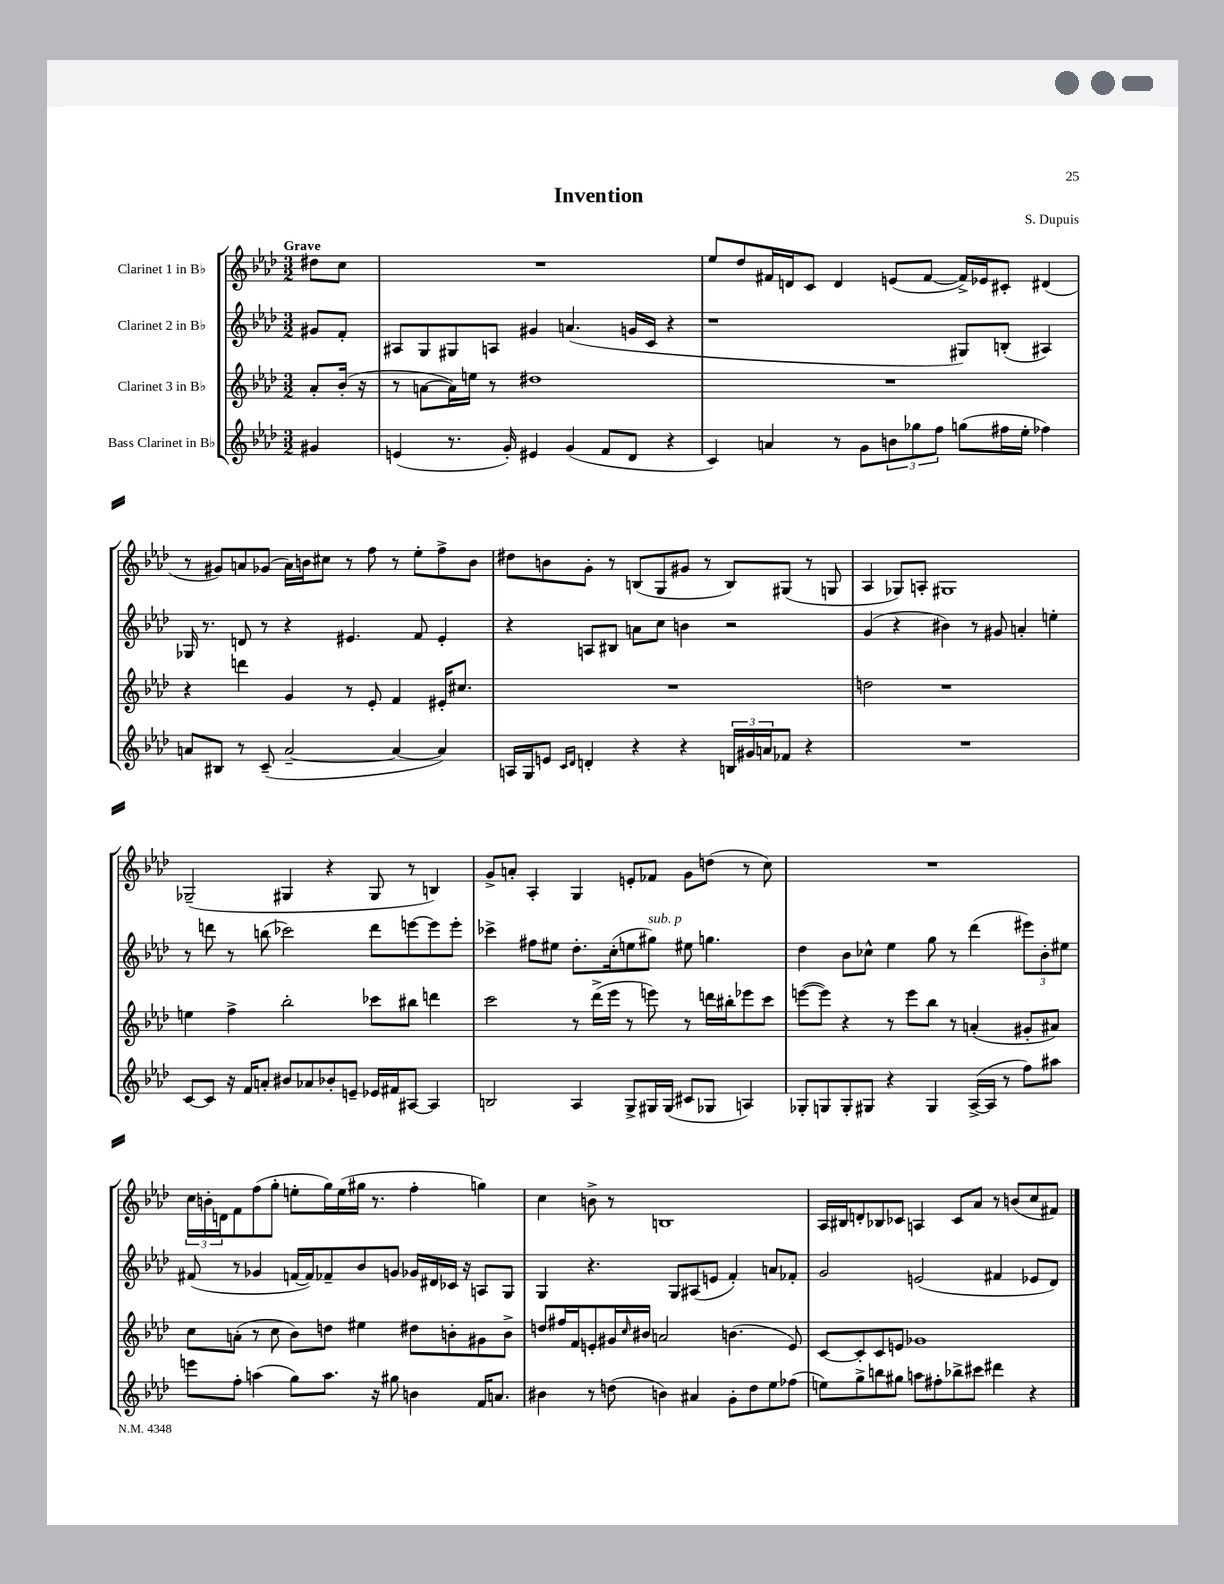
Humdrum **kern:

**kern	**kern	**kern	**kern
*staff4	*staff3	*staff2	*staff1
*clefG2	*clefG2	*clefG2	*clefG2
*k[b-e-a-d-]	*k[b-e-a-d-]	*k[b-e-a-d-]	*k[b-e-a-d-]
*M3/2	*M3/2	*M3/2	*M3/2
4g#	8a-'	8g#	8dd#
.	(16b-'	8f'	8cc
.	16r	.	.
=	=	=	=
(4e	8r	8A#	1.r
.	[8a	8G	.
8.r	16a])	8G#	.
.	16ee	.	.
.	8r	8A	.
16g')	.	.	.
4e#	1dd#	4g#	.
(4g	.	(4.a	.
8f	.	.	.
8d-	.	16g	.
.	.	16c	.
4r	.	4r	.
=	=	=	=
4c)	1.r	1r	8ee-
.	.	.	8dd-
4a	.	.	16f#
.	.	.	16d
.	.	.	8c
8r	.	.	4d
8g	.	.	.
12b	.	.	(8e
12gg-	.	.	.
.	.	.	[8f#
12ff	.	.	.
(8gg	.	8G#)	16f#^])
.	.	.	16e-
16ff#	.	(8B'	8c#'
16ee-'	.	.	.
4ff-)	.	4A#)	(4d#
=	=	=	=
8a	4r	16G-	8r
.	.	8.r	.
8B#	.	.	8g#)
8r	4ddd	8d	8a
(8c~	.	8r	(8g-
[2a~	4g	4r	16a)
.	.	.	16b
.	.	.	8cc#
.	8r	4.e#	8r
.	8e-'	.	8ff
4a_	4f	.	8r
.	.	8f	8ee-'
4a])	16e#'	4e#'	8ff^
.	8.cc#	.	.
.	.	.	8b
=	=	=	=
16A	1.r	4r	8dd#
16G	.	.	.
8e	.	.	8b
16qqc	.	.	.
16qqd-	.	.	.
4d'	.	8A	8g'
.	.	8B#	8r
4r	.	8a	(8B
.	.	8cc	8G
4r	.	4b	8g#
.	.	.	8r
24B	.	2r	8B)
24g#	.	.	.
24a	.	.	.
8f-	.	.	(8G#
4r	.	.	8r
.	.	.	8G
=	=	=	=
1.r	2dd	(4g	4A-
.	.	4r	8G-)
.	.	.	8A'
.	1r	4b#)	1G#
.	.	8r	.
.	.	8g#	.
.	.	4a'	.
.	.	4ee'	.
=	=	=	=
[8c	4ee	8r	(2G-~
8c]	.	8ddd	.
16r	4ff^	8r	.
16f	.	.	.
8a'	.	(8bb	.
8b#	2bb-'	2ccc-)	4G#
8a-	.	.	.
8b-'	.	.	4r
8e~	.	.	.
16e-	8ccc-	8ddd	8G#
16f#	.	.	.
[8A#	8bb#	[8eee	8r
4A#]	4ddd	8eee]	4B)
.	.	8eee'	.
=	=	=	=
2B	2ccc	4ccc-^	8g^
.	.	.	8a'
.	.	8ff#	4A-'
.	.	8ee#	.
4A-	8r	8.dd-'	4G
.	(16ddd-^	.	.
.	16eee-	(16cc'	.
8G^	8r	8ee	8e'
16G#	8eee)	8gg#)	8f-
(16G#	.	.	.
8c#	8r	8ee#	8g
8G-	16ddd	4.gg	(8dd
.	16bb#'	.	.
4A)	8eee-	.	8r
.	8ccc	.	8cc)
=	=	=	=
8G-'	([8eee	4dd-	1.r
8G	8eee])	.	.
8G'	4r	8b-	.
8G#	.	8cc-^^	.
4r	8r	4ee-	.
.	8eee	.	.
4G#	8bb-	8gg	.
.	8r	8r	.
([16A-^	(4a'	(4ddd-	.
16A-]	.	.	.
8r	.	.	.
8ff)	8g#'	12eee#)	.
.	.	12b-'	.
8aa#	8a#)	.	.
.	.	12ee#	.
=	=	=	=
8eee	8cc	(8f#	24cc
.	.	.	24b'
.	.	.	24d
8ff'	(8a'	8r	8f
(4aa	8r	4g-	(8ff
.	8cc	.	8gg'
8gg)	8b-)	[16f	8ee'
.	.	16f])	.
8.aa	8dd	8f-~	16gg)
.	.	.	(16ee
.	4ee#	8b-	16gg#
16r	.	.	8.r
8gg#	.	8g	.
4b	8dd#	16g-	4ff'
.	.	16d#	.
.	8b'	16c-	.
.	.	16r	.
16f	8g#	8A	4gg)
8.a	.	.	.
.	8b^	8G	.
=	=	=	=
4b#	8dd	4G	4cc
.	16ff#	.	.
.	16f	.	.
8r	8e'	4.r	8b^
(8dd	16g#	.	8r
.	16qqcc	.	.
.	16b#	.	.
4b)	2a	.	1B
.	.	8G	.
4a#	.	(8A#	.
.	.	8e	.
8g'	(4.b	4f')	.
8dd	.	.	.
8ee-	.	8a	.
(8ff-	8e)	8f-'	.
=	=	=	=
8ee)	[8c	2g	16A-
.	.	.	16B#
8gg^	8c']	.	8d'
8bb	8c	.	8B-
8gg#	8e	.	8c-
8aa	1g-	(2e	4A
8ff#'	.	.	.
8bb-^	.	.	8c-
8ccc#	.	.	8a-
4ddd#	.	4f#	8r
.	.	.	(8b
4r	.	8e-	8cc
.	.	8d-)	8f#)
==	==	==	==
*-	*-	*-	*-
